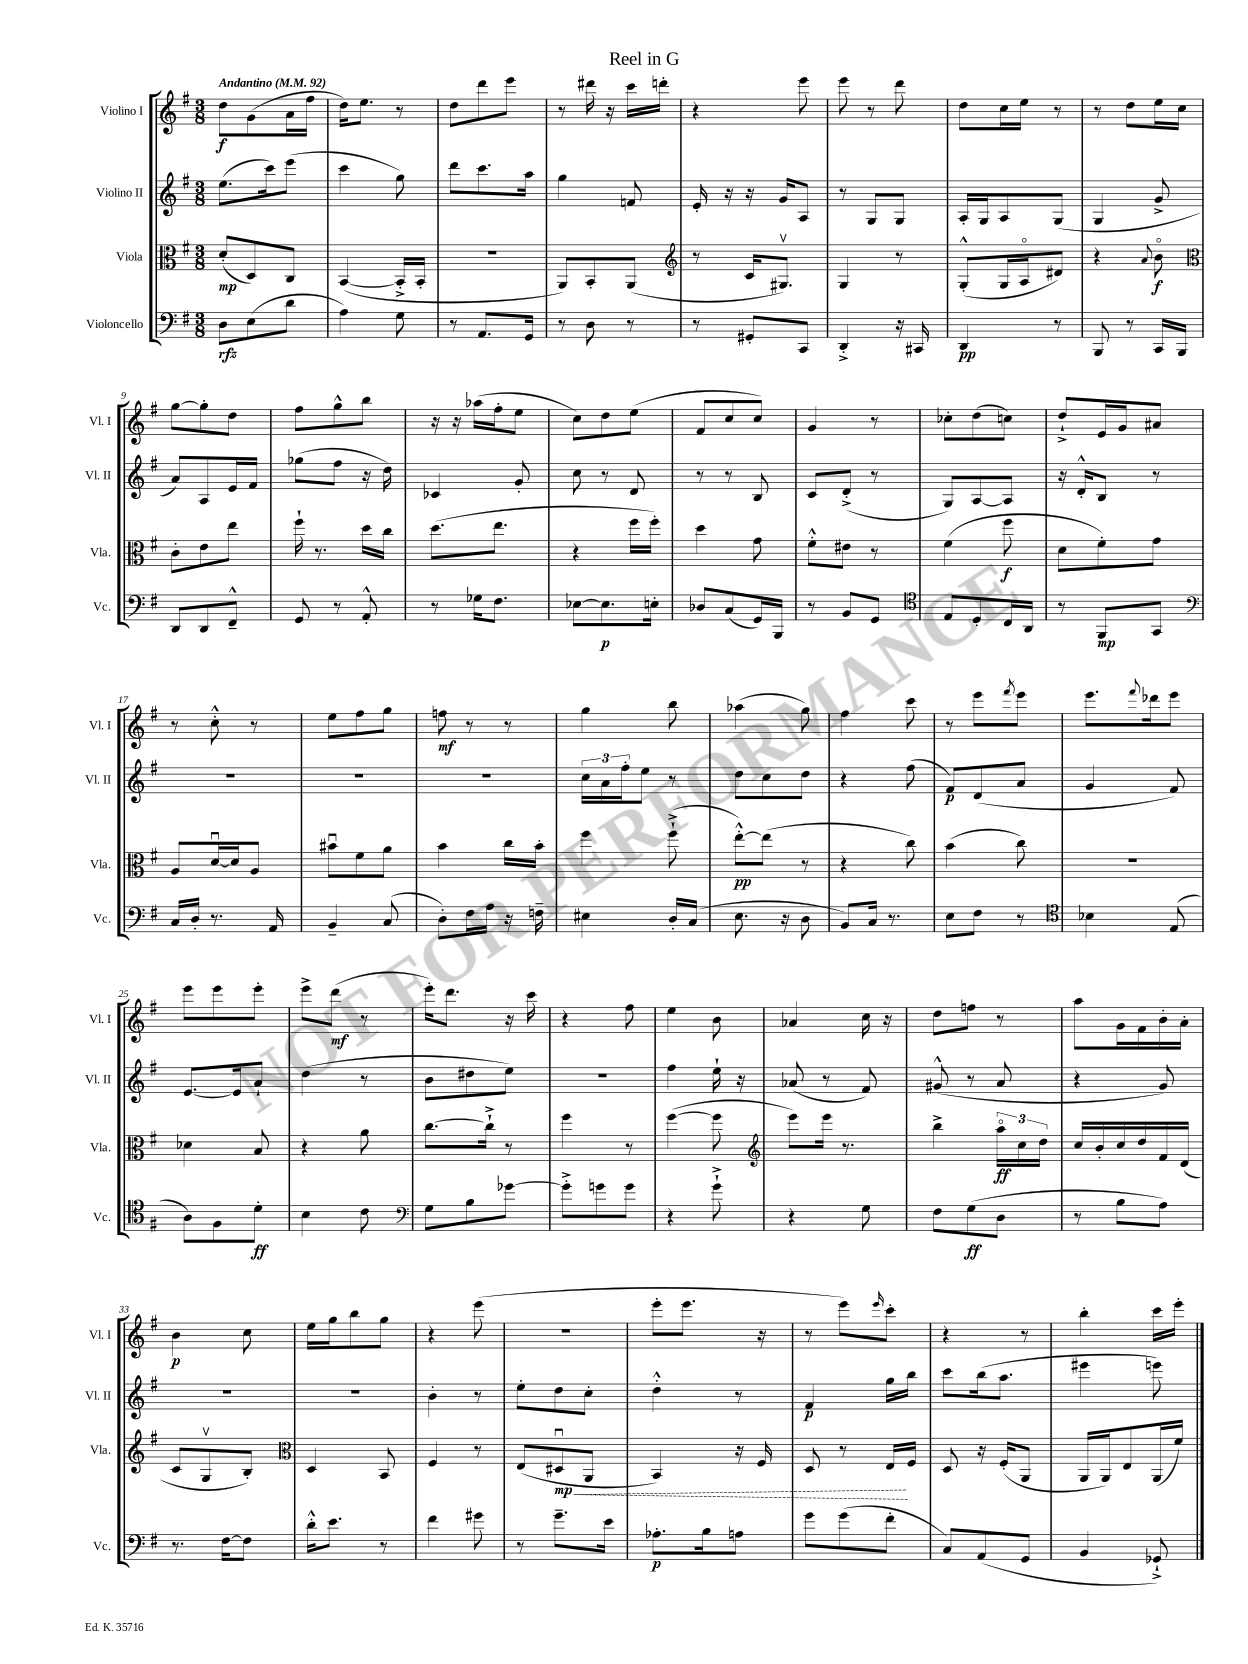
\header { title = "Reel in G" }
<<
\new StaffGroup <<
\new Staff = "s0" \with { instrumentName = "Violino I" shortInstrumentName = "Vl. I" } {
    \clef treble \key g \major \numericTimeSignature \time 3/8 \tempo "Andantino" 4 = 92
    d''8\f g'8( a'16 fis''16 |
    d''16) e''8. r8 |
    d''8 d'''8 e'''8 |
    r8 dis'''16 r16 c'''16 d'''16-. |
    r4 e'''8 |
    e'''8 r8 d'''8 |
    d''8 c''16 e''16 r8 |
    r8 d''8 e''16 c''16 |
    g''8~ g''8-. d''8 |
    fis''8 g''8-^ b''8 |
    r16 r16 aes''16( fis''16-. e''8 |
    c''8) d''8 e''8( |
    fis'8 c''8 c''8) |
    g'4 r8 |
    ces''8-. d''8( c''8) |
    d''8-!-> e'16 g'16 ais'8 |
    r8 c''8-.-^ r8 |
    e''8 fis''8 g''8 |
    f''8\mf r8 r8 |
    g''4 b''8 |
    aes''4( g''8) |
    fis''4 c'''8 |
    r8 e'''8 \acciaccatura { fis'''8 } e'''8 |
    e'''8. \appoggiatura { fis'''8 } des'''16 e'''8 |
    e'''8 e'''8 e'''8-. |
    e'''8-> d'''8\mf( r8 |
    e'''16-.) d'''8. r16 c'''16 |
    r4 fis''8 |
    e''4 b'8 |
    aes'4 c''16 r16 |
    d''8 f''8 r8 |
    a''8 g'16 fis'16 b'16-. a'16-. |
    b'4\p c''8 |
    e''16 g''16 b''8 g''8 |
    r4 e'''8( |
    R4. |
    e'''8-. e'''8. r16 |
    r8 e'''8) \grace { e'''16 } c'''8-. |
    r4 r8 |
    b''4-. c'''16 e'''16-. \bar "|." |
}
\new Staff = "s1" \with { instrumentName = "Violino II" shortInstrumentName = "Vl. II" } {
    \clef treble \key g \major \numericTimeSignature \time 3/8
    e''8.( c'''16) e'''8( |
    c'''4 g''8) |
    d'''8 c'''8. a''16 |
    g''4 f'8 |
    e'16-. r16 r16 g'16 a8 |
    r8 g8 g8 |
    a16-. g16 a8 g8( |
    g4 g'8-> |
    a'8) a8 e'16 fis'16 |
    ges''8( fis''8 r16 d''16) |
    ces'4 g'8-. |
    c''8 r8 d'8 |
    r8 r8 b8 |
    c'8 d'8-.->( r8 |
    g8) a8~ a8 |
    r16 d'16-.-^ b8 r8 |
    R4. |
    R4. |
    R4. |
    \tuplet 3/2 { c''16 a'16 fis''16-. } e''8 r8 |
    d''8 c''8 d''8 |
    r4 fis''8( |
    fis'8\p) d'8( a'8 |
    g'4 fis'8) |
    e'8.~ e'16 a'8-! |
    d''4( r8 |
    b'8 dis''8 e''8) |
    R4. |
    fis''4 e''16-! r16 |
    aes'8( r8 fis'8) |
    gis'8-^( r8 a'8 |
    r4 g'8) |
    R4. |
    R4. |
    b'4-. r8 |
    e''8-. d''8 c''8-. |
    d''4-.-^ r8 |
    fis'4\p g''16 b''16 |
    c'''8 b''16( a''8. |
    eis'''4 e'''8) \bar "|." |
}
\new Staff = "s2" \with { instrumentName = "Viola" shortInstrumentName = "Vla." } {
    \clef alto \key g \major \numericTimeSignature \time 3/8
    d'8-.\mp( d8) c8 |
    b,4~( b,16-.-> b,16-. |
    R4. |
    a,8) b,8-. a,8( |
    \clef treble r8 c'16 gis8.\upbow) |
    g4 r8 |
    g8-.-^( g16 a16\flageolet dis'8) |
    r4 \appoggiatura { a'8 } b'8\flageolet\f |
    \clef alto c'8-. e'8 e''8 |
    fis''16-! r8. d''16 c''16 |
    d''8.( e''8. |
    r4 fis''16 fis''16-.) |
    d''4 g'8 |
    fis'8-.-^ eis'8 r8 |
    fis'4( fis''8\f |
    d'8 fis'8-.) g'8 |
    a8 d'16~\downbow d'16 a8 |
    bis'8\downbow fis'8 a'8 |
    b'4 c''16 b'16-. |
    fis''4 fis''8-!->( |
    e''8~-.-^\pp) e''8( r8 |
    r4 c''8) |
    b'4( c''8) |
    R4. |
    des'4 b8 |
    r4 a'8 |
    c''8.~ c''16-!-> r8 |
    fis''4 r8 |
    fis''4~( fis''8 |
    \clef treble e'''8) e'''16 r8. |
    b''4-> \tuplet 3/2 { a''16\flageolet\ff c''16 d''16 } |
    c''16 b'16-. c''16 d''16 fis'16 d'16( |
    c'8 g8\upbow b8-.) |
    \clef alto d4 b,8 |
    fis4 r8 |
    e8( \once \override Hairpin.style = #'dashed-line dis8\downbow\mp\< a,8 |
    b,4) r16 fis16 |
    d8 r8 e16\! fis16 |
    d8 r16 fis16-.( a,8 |
    a,16 a,16) e8 a,16( fis'16) \bar "|." |
}
\new Staff = "s3" \with { instrumentName = "Violoncello" shortInstrumentName = "Vc." } {
    \clef bass \key g \major \numericTimeSignature \time 3/8
    d8\rfz e8( d'8 |
    a4) g8 |
    r8 a,8. g,16 |
    r8 d8 r8 |
    r8 gis,8-. c,8 |
    d,4-.-> r16 cis,16 |
    d,4\pp r8 |
    b,,8 r8 c,16 b,,16 |
    d,8 d,8 fis,8---^ |
    g,8 r8 a,8-.-^ |
    r8 ges16 fis8. |
    ees8~ ees8.\p e16-. |
    des8 c8( g,16) b,,16 |
    r8 b,8 g,8 |
    \clef tenor e8 d8-. c16 a,16 |
    r8 fis,8\mp g,8 |
    \clef bass c16 d16-. r8. a,16 |
    b,4-- c8( |
    d8-.) fis16 a16 r16 f16-- |
    eis4 d16-. c16( |
    e8. r16 d8 |
    b,8) c16 r8. |
    e8 fis8 r8 |
    \clef tenor bes4 e8( |
    a8) fis8 d'8-.\ff |
    b4 c'8 |
    \clef bass g8 b8 ges'8~ |
    ges'8-.-> g'8 g'8 |
    r4 g'8-!-> |
    r4 g8 |
    fis8 g8\ff( d8 |
    r8 b8 a8) |
    r8. fis16~ fis8 |
    d'16-.-^ e'8. r8 |
    fis'4 gis'8 |
    r8 g'8.-- e'16 |
    aes8.-.\p b16 a8 |
    g'8 g'8( fis'8-. |
    c8) a,8( g,8 |
    b,4 ges,8-!->) \bar "|." |
}
>>
>>
